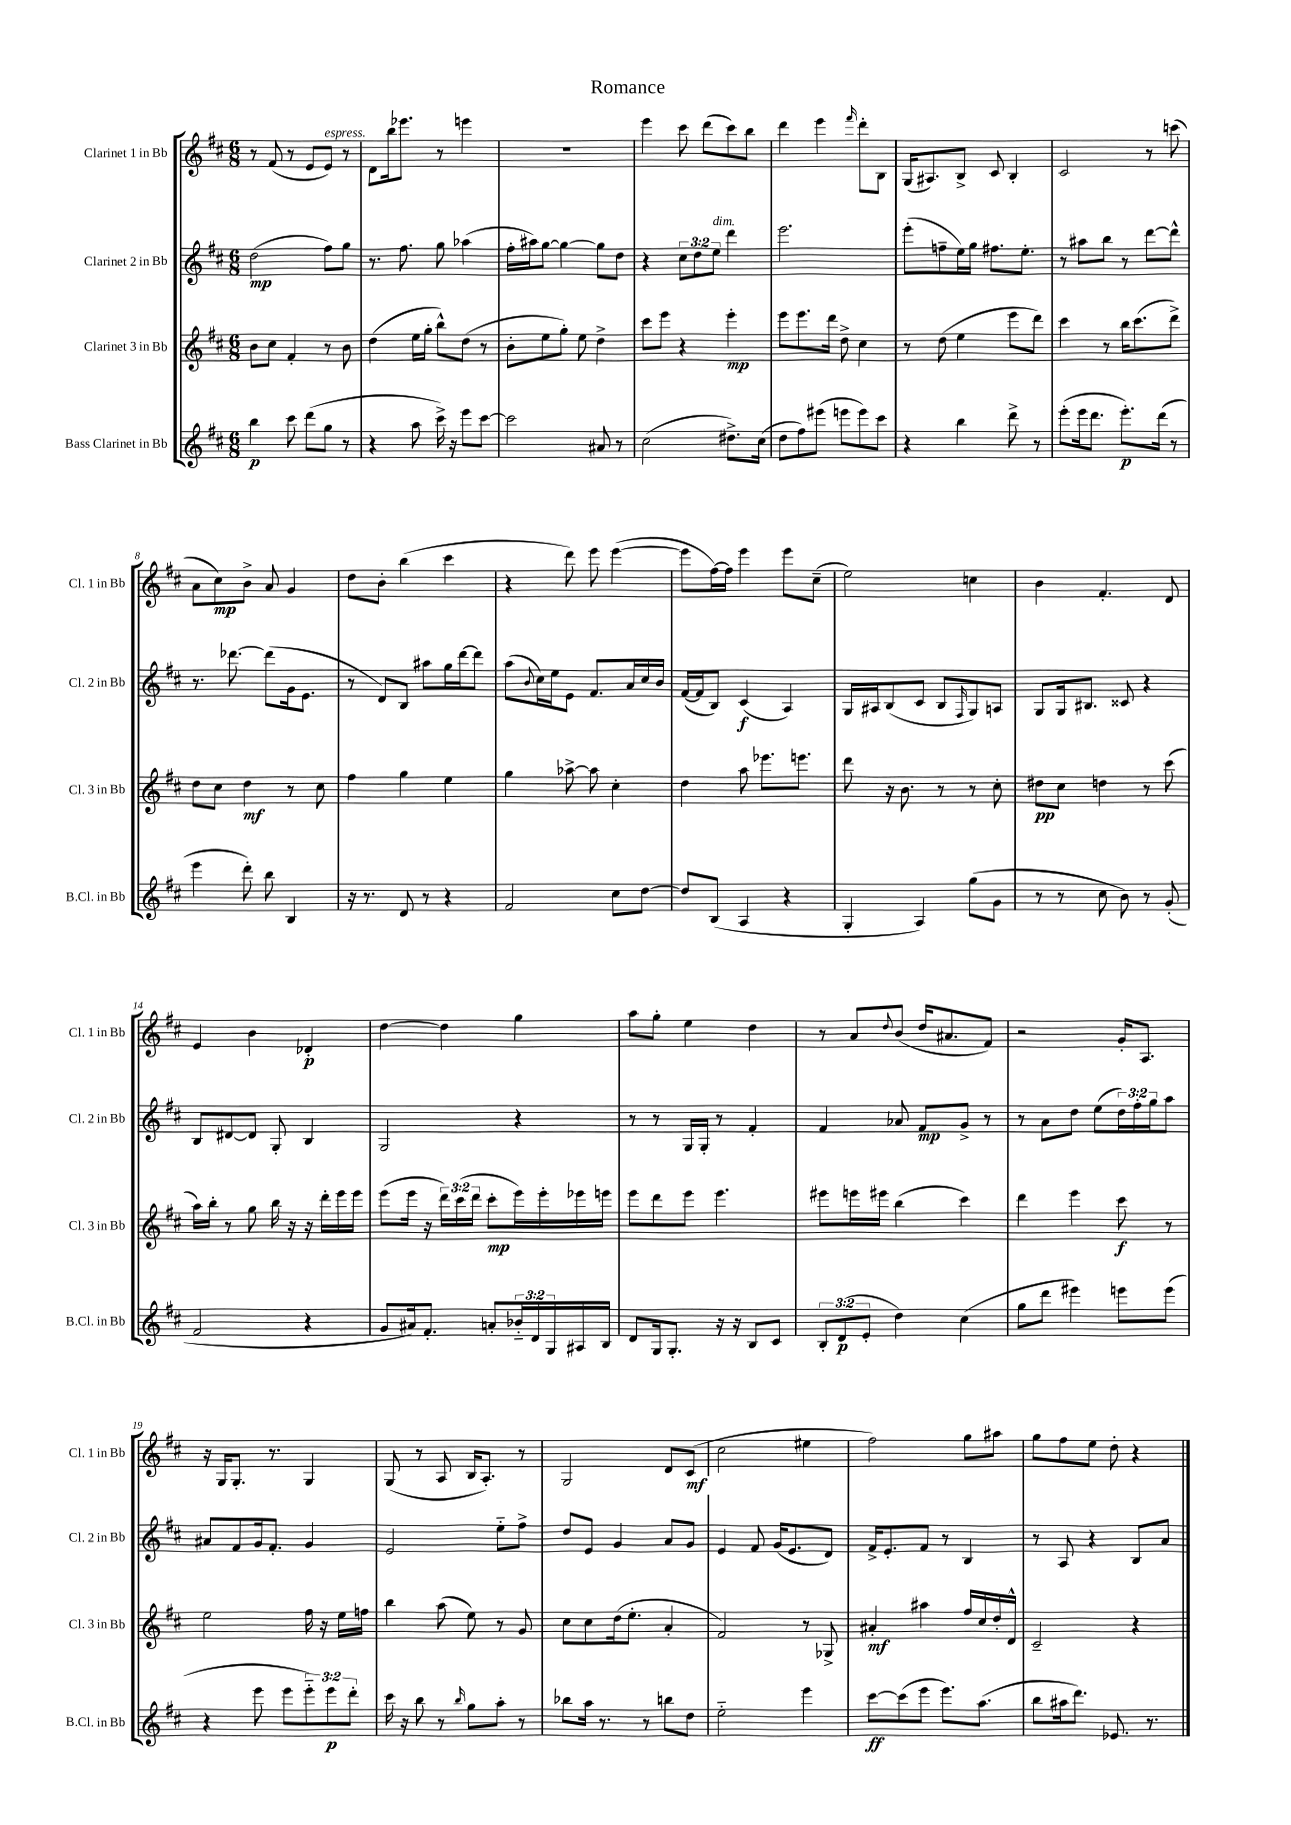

**kern	**dynam	**kern	**dynam	**kern	**dynam	**kern	**dynam
*part4	*part4	*part3	*part3	*part2	*part2	*part1	*part1
*staff4	*staff4	*staff3	*staff3	*staff2	*staff2	*staff1	*staff1
*I"Bass Clarinet in Bb	*	*I"Clarinet 3 in Bb	*	*I"Clarinet 2 in Bb	*	*I"Clarinet 1 in Bb	*
*I'B.Cl. in Bb	*	*I'Cl. 3 in Bb	*	*I'Cl. 2 in Bb	*	*I'Cl. 1 in Bb	*
*clefG2	*	*clefG2	*	*clefG2	*	*clefG2	*
*k[f#c#]	*	*k[f#c#]	*	*k[f#c#]	*	*k[f#c#]	*
*M6/8	*	*M6/8	*	*M6/8	*	*M6/8	*
=1	=1	=1	=1	=1	=1	=1	=1
4bb\	p	8b\L	.	(2dd\	mp	8r	.
.	.	8cc#\J	.	.	.	(8f#/	.
8ccc#\	.	4f#'/	.	.	.	8r	.
(8ddd\L	.	.	.	.	.	8e/L	.
!	!	!	!	!	!	!LO:TX:a:i:t=espress.	!
8gg\J	.	8r	.	8ff#\L)	.	8e/J)	.
8r	.	8b\	.	8gg\J	.	8r	.
=2	=2	=2	=2	=2	=2	=2	=2
4r	.	(4dd\	.	8.r	.	8d\L	.
.	.	.	.	.	.	16bb\k	.
.	.	.	.	8.ff#\	.	8.eee-X\J	.
8aa\	.	16ee\LL	.	.	.	.	.
.	.	16gg'\JJ	.	.	.	.	.
16ccc#^\)	.	8bb^^\L)	.	8gg\	.	8r	.
16r	.	.	.	.	.	.	.
8eee\L	.	(8dd\J	.	(4aa-X\	.	4eeen\	.
[8ccc#\J	.	8r	.	.	.	.	.
=3	=3	=3	=3	=3	=3	=3	=3
2ccc#\]	.	8b'\L	.	16ff#'\LL	.	2.r	.
.	.	.	.	16aa#X\J)	.	.	.
.	.	8ee\	.	[8gg\J	.	.	.
.	.	8gg'\J)	.	4gg\_	.	.	.
.	.	8ee\	.	.	.	.	.
8a#X/	.	4dd^\	.	8gg\L]	.	.	.
8r	.	.	.	8dd\J	.	.	.
=4	=4	=4	=4	=4	=4	=4	=4
(2cc#\	.	8ccc#\L	.	4r	.	4eee\	.
.	.	8eee\J	.	.	.	.	.
.	.	4r	.	12cc#\L	.	8ccc#\	.
.	.	.	.	12dd\	.	.	.
.	.	.	.	.	.	(8ddd\L	.
!	!	!	!	!LO:TX:a:i:t=dim.	!	!	!
.	.	.	.	12ee\J	.	.	.
8.dd#X^\L)	.	4eee'\	mp	4ddd\	.	8ccc#\)	.
.	.	.	.	.	.	8bb\J	.
(16cc#\Jk	.	.	.	.	.	.	.
=5	=5	=5	=5	=5	=5	=5	=5
8dd\L	.	8eee\L	.	2.eee\	.	4ddd\	.
8ff#\)	.	8.eee\	.	.	.	.	.
(8eee#X\J	.	.	.	.	.	4eee\	.
.	.	16ddd\Jk	.	.	.	.	.
8eeen\L	.	8dd^\	.	.	.	.	.
.	.	.	.	.	.	16qqfff#/	.
8eee\)	.	4cc#\	.	.	.	8ddd'\L	.
8ccc#\J	.	.	.	.	.	8B\J	.
=6	=6	=6	=6	=6	=6	=6	=6
4r	.	8r	.	(8eee'\L	.	(16G/KL	.
.	.	.	.	.	.	8.A#X/)	.
.	.	(8dd\	.	8ffn~\	.	.	.
4bb\	.	4ee\	.	16ee\L)	.	8B^/J	.
.	.	.	.	16gg\JJ	.	.	.
.	.	.	.	8.ff#X\L	.	8c#/	.
8ddd^\	.	8eee\L	.	.	.	4B'/	.
.	.	.	.	8.ee'\J	.	.	.
8r	.	8ddd\J)	.	.	.	.	.
=7	=7	=7	=7	=7	=7	=7	=7
(8eee'\L	.	4ccc#\	.	8r	.	2c#/	.
16eee\k	.	.	.	8aa#X\L	.	.	.
8.ddd\J	.	.	.	.	.	.	.
.	.	8r	.	8bb\J	.	.	.
8.eee'\L)	p	16bb\KL	.	8r	.	.	.
.	.	(8.ccc#\	.	.	.	.	.
.	.	.	.	[8ddd\L	.	8r	.
(16ddd\Jk	.	.	.	.	.	.	.
8r	.	8ddd^\J)	.	8ddd^^\J]	.	(8cccn\	.
!!LO:LB:g=z
=8	=8	=8	=8	=8	=8	=8	=8
4eee\	.	8dd\L	.	8.r	.	8a\L	.
.	.	8cc#\J	.	.	.	8cc#\)	mp
.	.	.	.	[8.ddd-X\	.	.	.
8ddd'\)	.	4dd\	mf	.	.	8b^\J	.
8bb\	.	.	.	(8ddd-\L]	.	8a/	.
4B/	.	8r	.	16g\k	.	4g/	.
.	.	.	.	8.e\J	.	.	.
.	.	8cc#\	.	.	.	.	.
=9	=9	=9	=9	=9	=9	=9	=9
16r	.	4ff#\	.	8r	.	8dd\L	.
8.r	.	.	.	.	.	.	.
.	.	.	.	8d/L)	.	8b'\J	.
8d/	.	4gg\	.	8B/J	.	(4bb\	.
8r	.	.	.	8aa#X\L	.	.	.
4r	.	4ee\	.	16gg\L	.	4ccc#\	.
.	.	.	.	[16ddd\J	.	.	.
.	.	.	.	8ddd\J]	.	.	.
=10	=10	=10	=10	=10	=10	=10	=10
2f#/	.	4gg\	.	(8aa\L	.	4r	.
.	.	.	.	8qqb/	.	.	.
.	.	.	.	16cc#\L)	.	.	.
.	.	.	.	16ee\J	.	.	.
.	.	[8aa-X^\	.	8e\J	.	8ddd\)	.
.	.	8aa-\]	.	8.f#/L	.	8eee\	.
8cc#\L	.	4cc#'\	.	.	.	([4eee\	.
.	.	.	.	16a/L	.	.	.
[8dd\J	.	.	.	16cc#/	.	.	.
.	.	.	.	16b/JJ	.	.	.
=11	=11	=11	=11	=11	=11	=11	=11
8dd/L]	.	4dd\	.	([16f#/LL	.	8eee\L]	.
.	.	.	.	16f#/J]	.	.	.
(8B/J	.	.	.	8B/J)	.	[16ff#\L)	.
.	.	.	.	.	.	16ff#\JJ]	.
4A/	.	8aa\	.	(4c#/	f	4eee\	.
.	.	8.eee-X\L	.	.	.	.	.
4r	.	.	.	4A/)	.	8eee\L	.
.	.	8.eeen\J	.	.	.	.	.
.	.	.	.	.	.	(8cc#~\J	.
=12	=12	=12	=12	=12	=12	=12	=12
4G'/	.	8ddd\	.	16G/LL	.	2ee\)	.
.	.	.	.	16A#X/J	.	.	.
.	.	16r	.	(8B/	.	.	.
.	.	8.b\	.	.	.	.	.
4A/)	.	.	.	8c#/J	.	.	.
.	.	8r	.	8B/L	.	.	.
.	.	.	.	16qqF#/	.	.	.
(8gg\L	.	8r	.	8G/)	.	4ccn\	.
8g\J	.	8cc#'\	.	8An/J	.	.	.
=13	=13	=13	=13	=13	=13	=13	=13
8r	.	8dd#X\L	pp	8G/L	.	4b\	.
8r	.	8cc#\J	.	16G/k	.	.	.
.	.	.	.	8.B#X/J	.	.	.
8cc#\	.	4ddn\	.	.	.	4.f#'/	.
8b\)	.	.	.	8c##X/	.	.	.
8r	.	8r	.	4r	.	.	.
(8g'/	.	(8ccc#\	.	.	.	8d/	.
!!LO:LB:g=z
=14	=14	=14	=14	=14	=14	=14	=14
2f#/	.	16aa\LL)	.	8B/L	.	4e/	.
.	.	16bb'\JJ	.	.	.	.	.
.	.	8r	.	[8d#X/	.	.	.
.	.	8gg\	.	8d#/J]	.	4b\	.
.	.	16bb\	.	8G'/	.	.	.
.	.	16r	.	.	.	.	.
4r	.	16r	.	4B/	.	4d-X'/	p
.	.	16ddd'\LL	.	.	.	.	.
.	.	16eee\	.	.	.	.	.
.	.	16eee\JJ	.	.	.	.	.
=15	=15	=15	=15	=15	=15	=15	=15
8g/L	.	(8eee\L	.	2G/	.	[4dd\	.
16a#X/k)	.	16eee\Jk	.	.	.	.	.
8.f#'/J	.	16r	.	.	.	.	.
.	.	24ddd\LL)	.	.	.	4dd\]	.
.	.	(24ccc#\	.	.	.	.	.
.	.	24ddd\JJ	.	.	.	.	.
8an'/L	.	8ccc#'\L	mp	.	.	.	.
24b-X/L	.	16eee\L)	.	4r	.	4gg\	.
24d/	.	.	.	.	.	.	.
.	.	16eee'\	.	.	.	.	.
24G/	.	.	.	.	.	.	.
16A#X/	.	16eee-X\	.	.	.	.	.
16B/JJ	.	16eeen\JJ	.	.	.	.	.
=16	=16	=16	=16	=16	=16	=16	=16
8d/L	.	8eee\L	.	8r	.	8aa\L	.
16G/k	.	8ddd\	.	8r	.	8gg'\J	.
8.G'/J	.	.	.	.	.	.	.
.	.	8eee\J	.	16G/LL	.	4ee\	.
.	.	.	.	16G'/JJ	.	.	.
16r	.	4.eee\	.	8r	.	.	.
16r	.	.	.	.	.	.	.
8B/L	.	.	.	4f#'/	.	4dd\	.
8c#/J	.	.	.	.	.	.	.
=17	=17	=17	=17	=17	=17	=17	=17
12B'/L	.	8eee#X\L	.	4f#/	.	8r	.
(12d/	p	.	.	.	.	.	.
.	.	16eeen\L	.	.	.	8a/L	.
12e'/J	.	.	.	.	.	.	.
.	.	16eee#X\JJ	.	.	.	.	.
.	.	.	.	.	.	8qqdd/	.
4dd\)	.	(4bb\	.	8a-X/	.	(8b/J	.
.	.	.	.	8f#/L	mp	16dd/KL	.
.	.	.	.	.	.	8.a#X/	.
(4cc#\	.	4ccc#\)	.	8g^/J	.	.	.
.	.	.	.	8r	.	8f#/J)	.
=18	=18	=18	=18	=18	=18	=18	=18
8gg\L	.	4ddd\	.	8r	.	2r	.
8ddd\J	.	.	.	8a\L	.	.	.
4eee#X\)	.	4eee\	.	8dd\J	.	.	.
.	.	.	.	(8ee\L	.	.	.
8eeen\L	.	8ccc#\	f	24dd\L)	.	16g'/KL	.
.	.	.	.	24ff#'\	.	.	.
.	.	.	.	.	.	8.A/J	.
.	.	.	.	24gg\J	.	.	.
(8eee\J	.	8r	.	8aa\J	.	.	.
!!LO:LB:g=z
=19	=19	=19	=19	=19	=19	=19	=19
4r	.	2ee\	.	8a#X/L	.	16r	.
.	.	.	.	.	.	16G/KL	.
.	.	.	.	8f#/	.	8.G'/J	.
8eee\	.	.	.	16g/k	.	.	.
.	.	.	.	8.f#'/J	.	8.r	.
8eee\L	.	.	.	.	.	.	.
12eee\)	.	16ff#\	.	4g/	.	4G/	.
.	.	16r	.	.	.	.	.
12eee\	p	.	.	.	.	.	.
.	.	16ee\LL	.	.	.	.	.
12ddd'\J	.	.	.	.	.	.	.
.	.	16ffn\JJ	.	.	.	.	.
=20	=20	=20	=20	=20	=20	=20	=20
16ccc#\	.	4bb\	.	2e/	.	(8G/	.
16r	.	.	.	.	.	.	.
8bb\	.	.	.	.	.	8r	.
8r	.	(8aa\	.	.	.	8A/	.
16qqbb/	.	.	.	.	.	.	.
8gg\L	.	8ee\)	.	.	.	16B/KL	.
.	.	.	.	.	.	8.A'/J)	.
8aa'\J	.	8r	.	8ee\L	.	.	.
8r	.	8g/	.	8ff#^\J	.	8r	.
=21	=21	=21	=21	=21	=21	=21	=21
8bb-X\L	.	8cc#\L	.	8dd/L	.	2G/	.
16aa\Jk	.	8cc#\	.	8e/J	.	.	.
8.r	.	.	.	.	.	.	.
.	.	(16dd\k	.	4g/	.	.	.
.	.	8.ee'\J	.	.	.	.	.
8r	.	.	.	.	.	.	.
8bbn\L	.	4a'/	.	8a/L	.	8d/L	.
8dd\J	.	.	.	8g/J	.	(8c#/J	mf
=22	=22	=22	=22	=22	=22	=22	=22
2ee\	.	2f#/)	.	4e/	.	2cc#\	.
.	.	.	.	8f#/	.	.	.
.	.	.	.	(16g/KL	.	.	.
.	.	.	.	8.e/	.	.	.
4eee\	.	8r	.	.	.	4ee#X\	.
.	.	8G-X^/	.	8d/J)	.	.	.
=23	=23	=23	=23	=23	=23	=23	=23
[8ccc#\L	ff	4a#X'/	mf	16f#^/KL	.	2ff#\)	.
.	.	.	.	8.e'/	.	.	.
(8ccc#\]	.	.	.	.	.	.	.
8eee\J	.	4aa#X\	.	8f#/J	.	.	.
8.eee\L)	.	.	.	8r	.	.	.
.	.	16ff#/LL	.	4B/	.	8gg\L	.
(8.aa\J	.	16cc#/	.	.	.	.	.
.	.	16dd'/	.	.	.	8aa#X\J	.
.	.	16d^^/JJ	.	.	.	.	.
=24	=24	=24	=24	=24	=24	=24	=24
8bb\L	.	2c#~/	.	8r	.	8gg\L	.
16aa#X\k	.	.	.	8A/	.	8ff#\	.
8.ddd\J)	.	.	.	.	.	.	.
.	.	.	.	4r	.	8ee\J	.
8.e-X/	.	.	.	.	.	8dd'\	.
.	.	4r	.	8B/L	.	4r	.
8.r	.	.	.	.	.	.	.
.	.	.	.	8a/J	.	.	.
==	==	==	==	==	==	==	==
*-	*-	*-	*-	*-	*-	*-	*-
